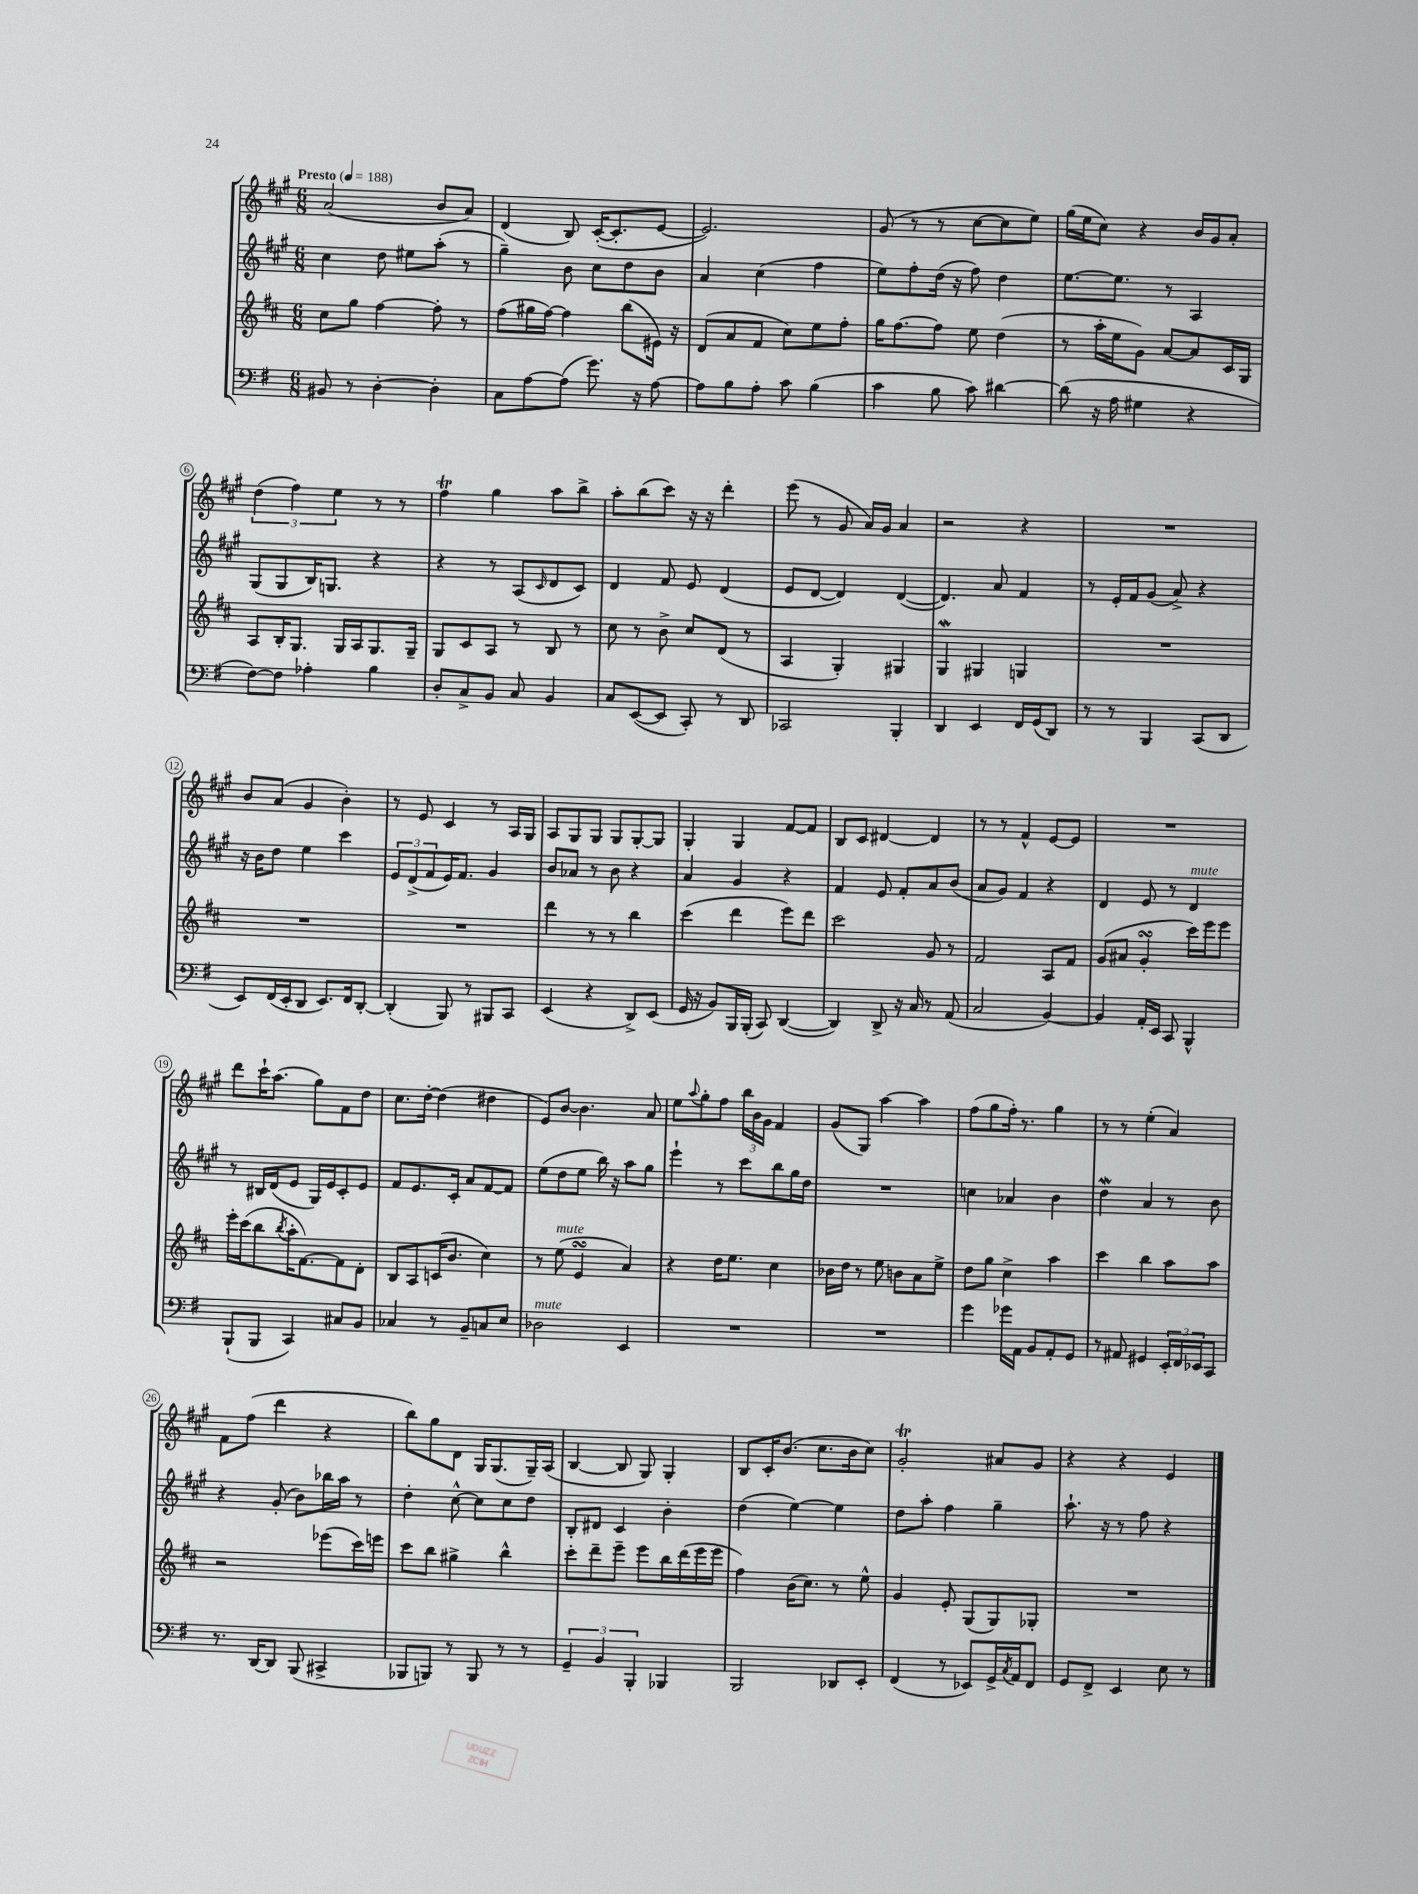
<<
\new StaffGroup <<
\new Staff = "s0" {
    \clef treble \key a \major \numericTimeSignature \time 6/8 \tempo "Presto" 4 = 188
    a'2( b'8 a'8) |
    d'4( b8) cis'16~-.( cis'8.-. e'8~ |
    e'2.) |
    gis'8( r8 r8 cis''8~ cis''8 e''8) |
    gis''16( e''16 cis''8) r4 b'16 gis'16 a'8-. |
    \tuplet 3/2 { d''4( fis''4) e''4 } r8 r8 |
    fis''4\trill gis''4 a''8 b''8-> |
    a''8-. b''8( cis'''8) r16 r16 d'''4-. |
    e'''8( r8 gis'8 a'16) gis'16 a'4 |
    r2 r4 |
    R2. |
    b'8 a'8( gis'4 b'4-.) |
    r8 e'8 cis'4 r8 a16 gis16 |
    a8 gis8 gis8 gis8 gis8~-. gis8 |
    gis4-. gis4 fis'8~ fis'8 |
    b8 cis'8 dis'4~ dis'4 |
    r8 r8 fis'4-^ e'8~ e'8 |
    R2. |
    d'''8 cis'''16-! a''8.( gis''8) fis'8 d''8 |
    cis''8. d''16~-. d''4( dis''4 |
    e'8) b'8~ b'4. a'8 |
    e''8 \appoggiatura { a''8 } gis''8-. fis''8 \tuplet 3/2 { b''16 b'16 gis'16 } fis'4 |
    gis'8( gis8) a''4~ a''4 |
    fis''8( gis''8 fis''16-.) r8. gis''4 |
    r8 r8 e''4-.( a'4) |
    fis'8 fis''8( d'''4 r4 |
    b''8) gis''8 d'8 gis16 gis8.( gis16--) a16( |
    b4~ b8 gis8) gis4-. |
    b8 cis'16-. b'8.( cis''8. b'16 cis''8) |
    gis'2-.\trill ais'8 gis'8 |
    r4 r4 e'4 \bar "|." |
}
\new Staff = "s1" {
    \clef treble \key a \major \numericTimeSignature \time 6/8
    cis''4 d''8 eis''8 a''8-.( r8 |
    gis''4--) b'8 cis''8 d''8 b'8 |
    a'4 cis''4( fis''4 |
    e''8) fis''8-. d''16( r16 fis''8) d''4 |
    e''8.~ e''8. r8 a4 |
    gis8( gis8 b16) g8. r4 |
    r4 r8 a8( \grace { cis'16 } d'8 cis'8) |
    d'4 fis'8 e'8 d'4( |
    e'8 d'8~ d'4) d'4~( |
    d'4.) a'8 fis'4 |
    r8 e'16-. fis'16 gis'8( a'8->) r4 |
    r16 b'16 d''8 e''4 cis'''4 |
    \tuplet 3/2 { e'8 d'8->( fis'8 } e'16) fis'8. gis'4 |
    b'8 aes'8 r8 b'8 r4 |
    a'4 gis'4 r4 |
    fis'4 e'8 fis'8-. a'8 b'8( |
    a'8 gis'8) fis'4 r4 |
    d'4 e'8 r8 d'4^\markup { \italic "mute" } |
    r8 bis16 d'16( e'8 gis16) e'16 cis'8-. e'8 |
    fis'8 e'8. cis'16-. a'8 fis'8~ fis'8 |
    e''8( d''8 e''8 b''16) r16 a''8 gis''8 |
    e'''4-! r8 cis'''8 b''8 gis''16 d''16 |
    R2. |
    c''4 aes'4 b'4 |
    d''4\mordent a'4 r8 b'8 |
    r4 gis'8-.( b'8) bes''16 a''16 r8 |
    d''4-. cis''8~-^ cis''8 cis''8 d''8 |
    b8-. dis'8 cis'4 b'4-. |
    d''4( e''4~) e''4 |
    d''8 a''8-. fis''4 gis''4-- |
    a''8.-! r16 r8 fis''8 r4 \bar "|." |
}
\new Staff = "s2" {
    \clef treble \key d \major \numericTimeSignature \time 6/8
    cis''8 g''8 fis''4~ fis''8-. r8 |
    fis''8( gis''16 fis''16~) fis''4 b''8( eis'16) r16 |
    d'8( a'8 fis'8 cis''8) e''8 fis''8-. |
    g''16 fis''8.~ fis''8 e''8 d''4( |
    r8 a''16-. e''16 g'8) a'8~ a'8 cis'16 g16 |
    a8 b16-. g8. g16 a16 g8. g16-- |
    g8 cis'8 a8 r8 b8 r8 |
    cis''8 r8 b'8-> cis''8 d'8( r8 |
    a4 g4-.) gis4 |
    g4\mordent gis4 g4 |
    R2. |
    R2. |
    R2. |
    d'''4 r8 r8 b''4 |
    cis'''4( d'''4 e'''8) d'''8 |
    cis'''2 g'8 r8 |
    fis'2 a8 fis'8 |
    g'8( ais'8 g'4-.\turn cis'''16) e'''16 e'''8 |
    e'''16-. cis'''16( b''8 \acciaccatura { b''8 } a''16-. fis'8.~) fis'8 d'8-. |
    b8 a8 c'16( b'8. cis''4) |
    r8 e''8^\markup { \italic "mute" }( e'4\turn a'4) |
    r4 d''16 e''8. cis''4 |
    bes'16 d''16 r8 e''8 b'8 a'8 e''8-> |
    d''8 g''8 cis''4-> a''4 |
    cis'''4 b''4 a''8 a''8 |
    r2 ees'''8( cis'''16) e'''16 |
    cis'''8 b''8 gis''4-> b''4-^ |
    cis'''8-. d'''8-- e'''8-- e'''8 b''16 d'''16( e'''16 e'''16 |
    fis''4) b'16( cis''8.) r8 e''8-^ |
    g'4 e'8-. g8( g8) ges8-. |
    R2. \bar "|." |
}
\new Staff = "s3" {
    \clef bass \key g \major \numericTimeSignature \time 6/8
    bis,8 r8 d4~-. d4-. |
    c8 a8~ a8( g'8.) r16 a8~ |
    a8 b8 a8-. c'8 b4( |
    c'4 b8 c'8) dis'4~ |
    dis'8( r16 a16 gis4 r4 |
    fis8~) fis8 aes4-. b4 |
    d8-. c8-> b,8 c8 b,4 |
    c8 e,8~( e,8 c,8-.) r8 d,8 |
    ces,2 b,,4-. |
    d,4 e,4 fis,16 g,16( d,8) |
    r8 r8 b,,4 c,8( d,8 |
    e,8) fis,16( e,16-. d,8 e,8.) fis,16 d,8~-. |
    d,4-.( b,,8) r8 bis,,8 c,8 |
    e,4( r4 d,8->) e,8( |
    g,16 r16 b,8) b,,16 b,,16-.( c,8) d,4~( |
    d,4) d,8-> r16 c16 r8 a,8( |
    c2 b,4~) |
    b,4 a,16-. e,16 c,8 b,,4-^ |
    b,,8-!( b,,8 c,4) cis8 b,8 |
    ces4 r8 b,8-- c8 e8 |
    des2^\markup { \italic "mute" } e,4 |
    R2. |
    R2. |
    g'4 ges'16 a,16 b,8 a,8-. g,8 |
    r8 ais,8 gis,4 \tuplet 3/2 { e,16-. fis,16 ees,16 } c,8 |
    r8. d,16~ d,8 b,,8( cis,4-> |
    bes,,8 b,,8) r8 b,,8 r8 r8 |
    \tuplet 3/2 { g,4-- b,4 b,,4-. } bes,,4 |
    b,,2 des,8 e,8-. |
    fis,4( r8 ees,8) g,16-> \acciaccatura { c8 } a,16 fis,8 |
    g,8 fis,8-> e,4 e8 r8 \bar "|." |
}
>>
>>
\layout { \context { \Score \override BarNumber.stencil = #(make-stencil-circler 0.1 0.3 ly:text-interface::print) } }
